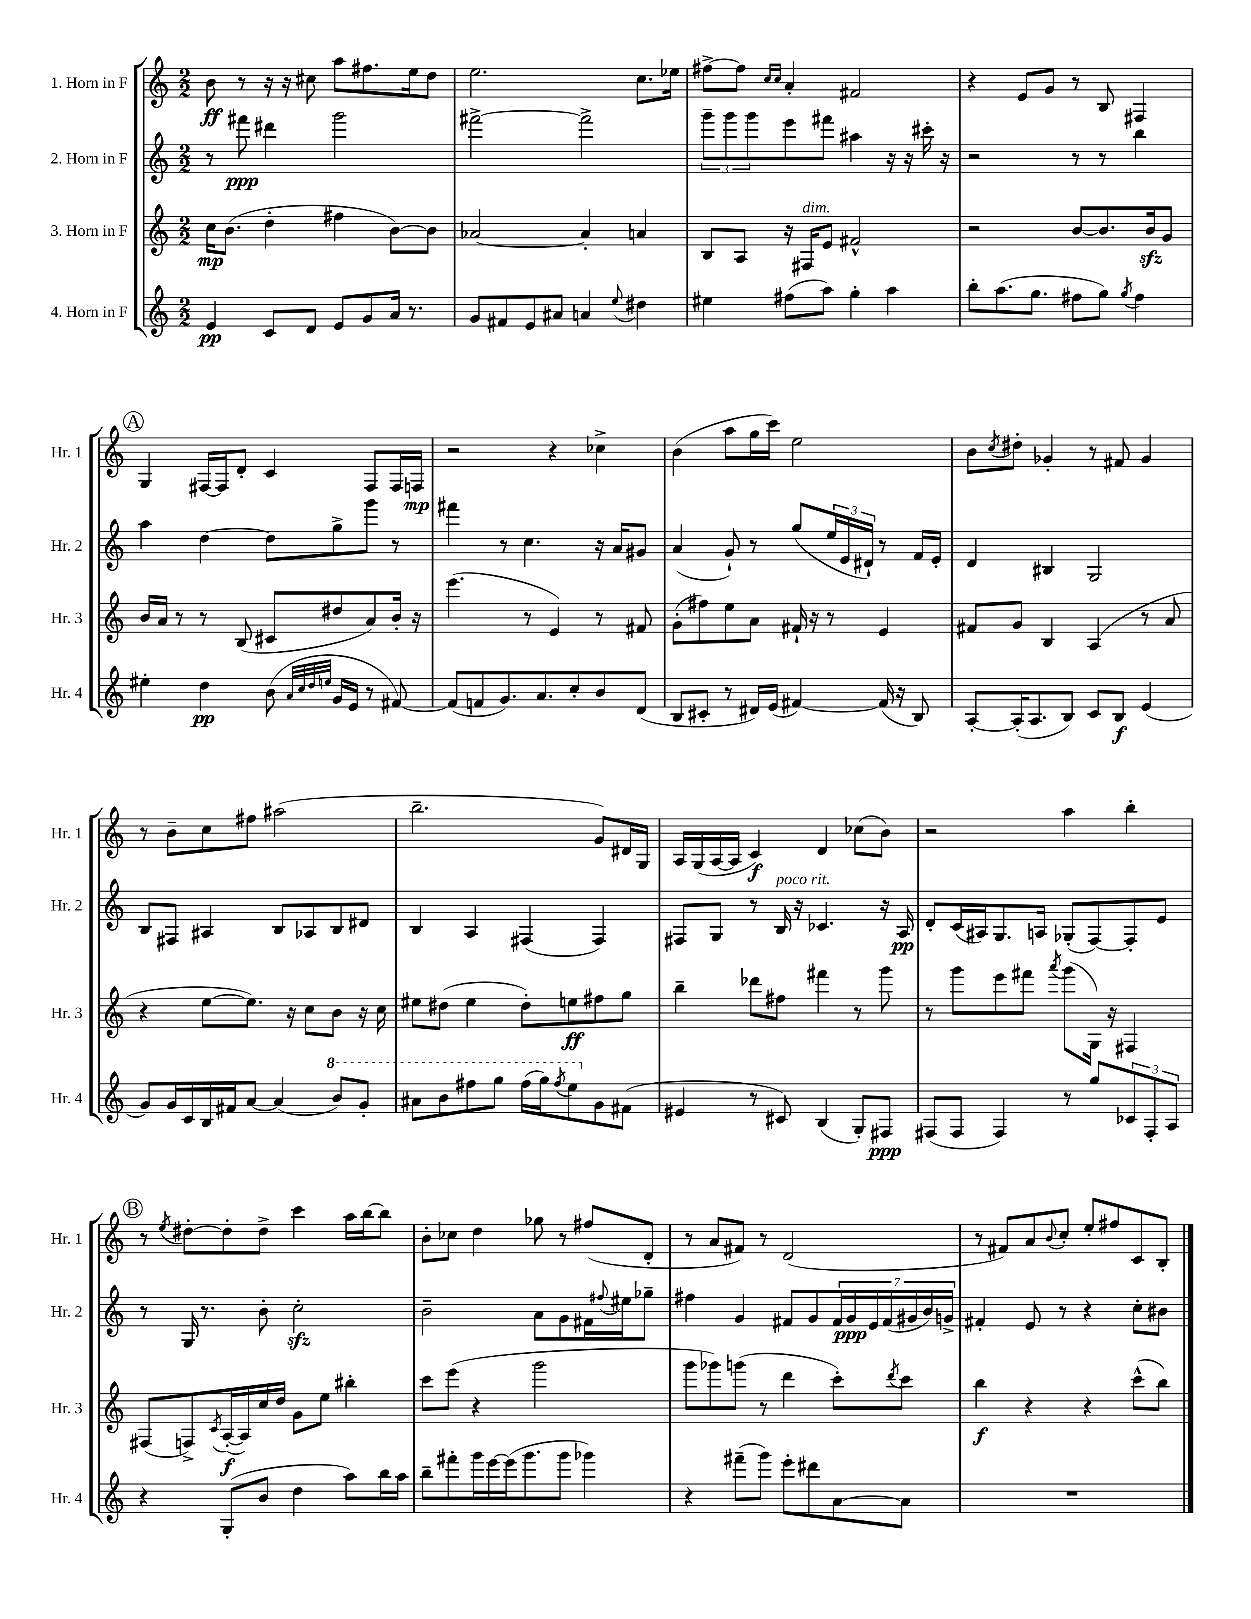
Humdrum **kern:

**kern	**kern	**kern	**kern
*staff4	*staff3	*staff2	*staff1
*clefG2	*clefG2	*clefG2	*clefG2
*k[]	*k[]	*k[]	*k[]
*M2/2	*M2/2	*M2/2	*M2/2
4e	16cc	8r	8b
.	(8.b	.	.
.	.	8fff#	8r
8c	4dd'	4ddd#	16r
.	.	.	16r
8d	.	.	8cc#
8e	4ff#	2ggg	8aa
8g	.	.	8.ff#
16a	[8b)	.	.
8.r	.	.	16ee
.	8b]	.	8dd
=	=	=	=
8g	[2a-	[2fff#^	2.ee
8f#	.	.	.
8e	.	.	.
8a#	.	.	.
4a	4a-']	2fff#^]	.
8qqee	.	.	.
4dd#	4a	.	8.cc
.	.	.	16ee-
=	=	=	=
4ee#	8B	12ggg~	[8ff#^
.	.	12ggg	.
.	8A	.	8ff#]
.	.	12ggg	.
.	.	.	16qqcc
.	.	.	16qqcc
(8ff#	16r	8eee	4a'
.	16F#	.	.
8aa)	8e	8fff#	.
4gg'	2f#^^	4aa#	2f#
4aa	.	16r	.
.	.	16r	.
.	.	16ccc#'	.
.	.	16r	.
=	=	=	=
8bb'	2r	2r	4r
(8.aa	.	.	.
.	.	.	8e
8.gg	.	.	.
.	.	.	8g
8ff#	[8b	8r	8r
8gg)	8.b]	8r	8B
8qgg	.	.	.
4ff#	.	4bb	4F#
.	16b	.	.
.	8g	.	.
=	=	=	=
4ee#'	16b	4aa	4G
.	16a	.	.
.	8r	.	.
4dd	8r	[4dd	[16F#
.	.	.	16F#]
.	(8B	.	8d'
(8b	8c#	8dd]	4c
32qqa	.	.	.
32qqcc	.	.	.
32qqdd	.	.	.
32qqee	.	.	.
16g	8dd#	8gg^	.
16e	.	.	.
8r	8a)	8ggg	8F#
[8f#)	16b'	8r	16F#
.	16r	.	16F
=	=	=	=
(8f#]	(4.eee	4fff#	2r
8f	.	.	.
8.g)	.	8r	.
.	8r	4.cc	.
8.a	.	.	.
.	4e)	.	4r
8cc'	.	.	.
8b	8r	16r	4cc-^
.	.	16a	.
(8d	8f#	8g#	.
=	=	=	=
8B	(8g'	(4a	(4b
8c#'	8ff#)	.	.
8r	8ee	8g`)	8aa
16d#)	8a	8r	16gg
(16e	.	.	16ccc)
[4f#)	16f#`	(8gg	2ee
.	16r	.	.
.	8r	24ee	.
.	.	24e	.
.	.	24d#`)	.
(16f#]	4e	8r	.
16r	.	.	.
8B)	.	16f	.
.	.	16e'	.
=	=	=	=
[8A'	8f#	4d	8b
.	.	.	8qcc
(16A']	8g	.	8dd#'
8.A	.	.	.
.	4B	4B#	4g-'
8B)	.	.	.
8c	(4A	2G	8r
8B	.	.	8f#
(4e	8r	.	4g-
.	8a	.	.
=	=	=	=
8g)	4r	8B	8r
16g	.	8F#	8b~
16c	.	.	.
16B	[8ee	4A#	8cc
16f#	.	.	.
[8a	8.ee])	.	8ff#
(4a]	.	8B	(2aa#
.	16r	.	.
.	8cc	8A-	.
8bb)	8b	8B	.
8gg'	16r	8d#	.
.	16cc	.	.
=	=	=	=
8aa#	8ee#	4B	2.bb~
8bb	(8dd#	.	.
8fff#	4ee#	4A	.
8ggg	.	.	.
(16fff#	8dd#')	(4F#	.
16ggg)	.	.	.
8qfff#	.	.	.
8eee	8ee	.	.
8g	8ff#	4F#)	8g)
(8f#	8gg	.	16d#
.	.	.	16G
=	=	=	=
4e#	4bb~	8F#	16A
.	.	.	(16G
.	.	8G	[16A
.	.	.	16A]
8r	8ddd-	8r	4c)
8c#)	8ff#	16B	.
.	.	16r	.
(4B	4fff#	4.c-	4d
8G')	8r	.	(8cc-
8F#	8ggg	16r	8b)
.	.	16A	.
=	=	=	=
(8F#	8r	8d'	2r
8F#	8ggg	(16c	.
.	.	16A#)	.
4F#)	8eee	8.G	.
.	8fff#	.	.
.	.	16A	.
.	8qaaa	.	.
8r	(8ggg	(8G-'	4aa
8gg	16G)	[8F)	.
.	16r	.	.
12c-	4F#	8F']	4bb'
12F#'	.	.	.
.	.	8e	.
12A	.	.	.
=	=	=	=
4r	(8F#	8r	8r
.	.	.	8qee
.	8F^)	16G	[8dd#'
.	.	8.r	.
.	8qc	.	.
(8G'	([16A'	.	8dd#']
.	16A])	.	.
8b	16cc	8b'	8dd#^
.	16dd	.	.
4dd	8g	2cc'	4ccc
.	8ee	.	.
8aa)	4bb#'	.	16aa
.	.	.	[16bb
16bb	.	.	8bb]
16aa	.	.	.
=	=	=	=
8bb~	8ccc	2b~	8b'
8fff#'	(8eee	.	8cc-
16ggg	4r	.	4dd
[16eee	.	.	.
(16eee]	.	.	.
8.ggg	.	.	.
.	2ggg	8a	8gg-
8ggg	.	8g	8r
4ggg-)	.	16f#	(8ff#
.	.	8qqff#	.
.	.	16ee#	.
.	.	8gg-~	8d'
=	=	=	=
4r	8ggg	4ff#	8r
.	8ggg-)	.	8a
(8fff#~	(8ggg	4g	8f#)
8ggg)	8r	.	8r
8eee'	4ddd	8f#	(2d
8ddd#	.	8g	.
[8a	8ccc')	28f#	.
.	.	28g	.
.	.	28e	.
.	.	(28f#	.
.	8qddd	.	.
8a]	8ccc	.	.
.	.	28g#	.
.	.	28b)	.
.	.	28g^	.
=	=	=	=
1r	4bb	4f#'	8r
.	.	.	8f#)
.	4r	8e	8a
.	.	.	8qqb
.	.	8r	8cc'
.	4r	4r	8ee'
.	.	.	8ff#
.	(8ccc^^	8cc'	8c
.	8bb)	8b#	8B'
==	==	==	==
*-	*-	*-	*-
